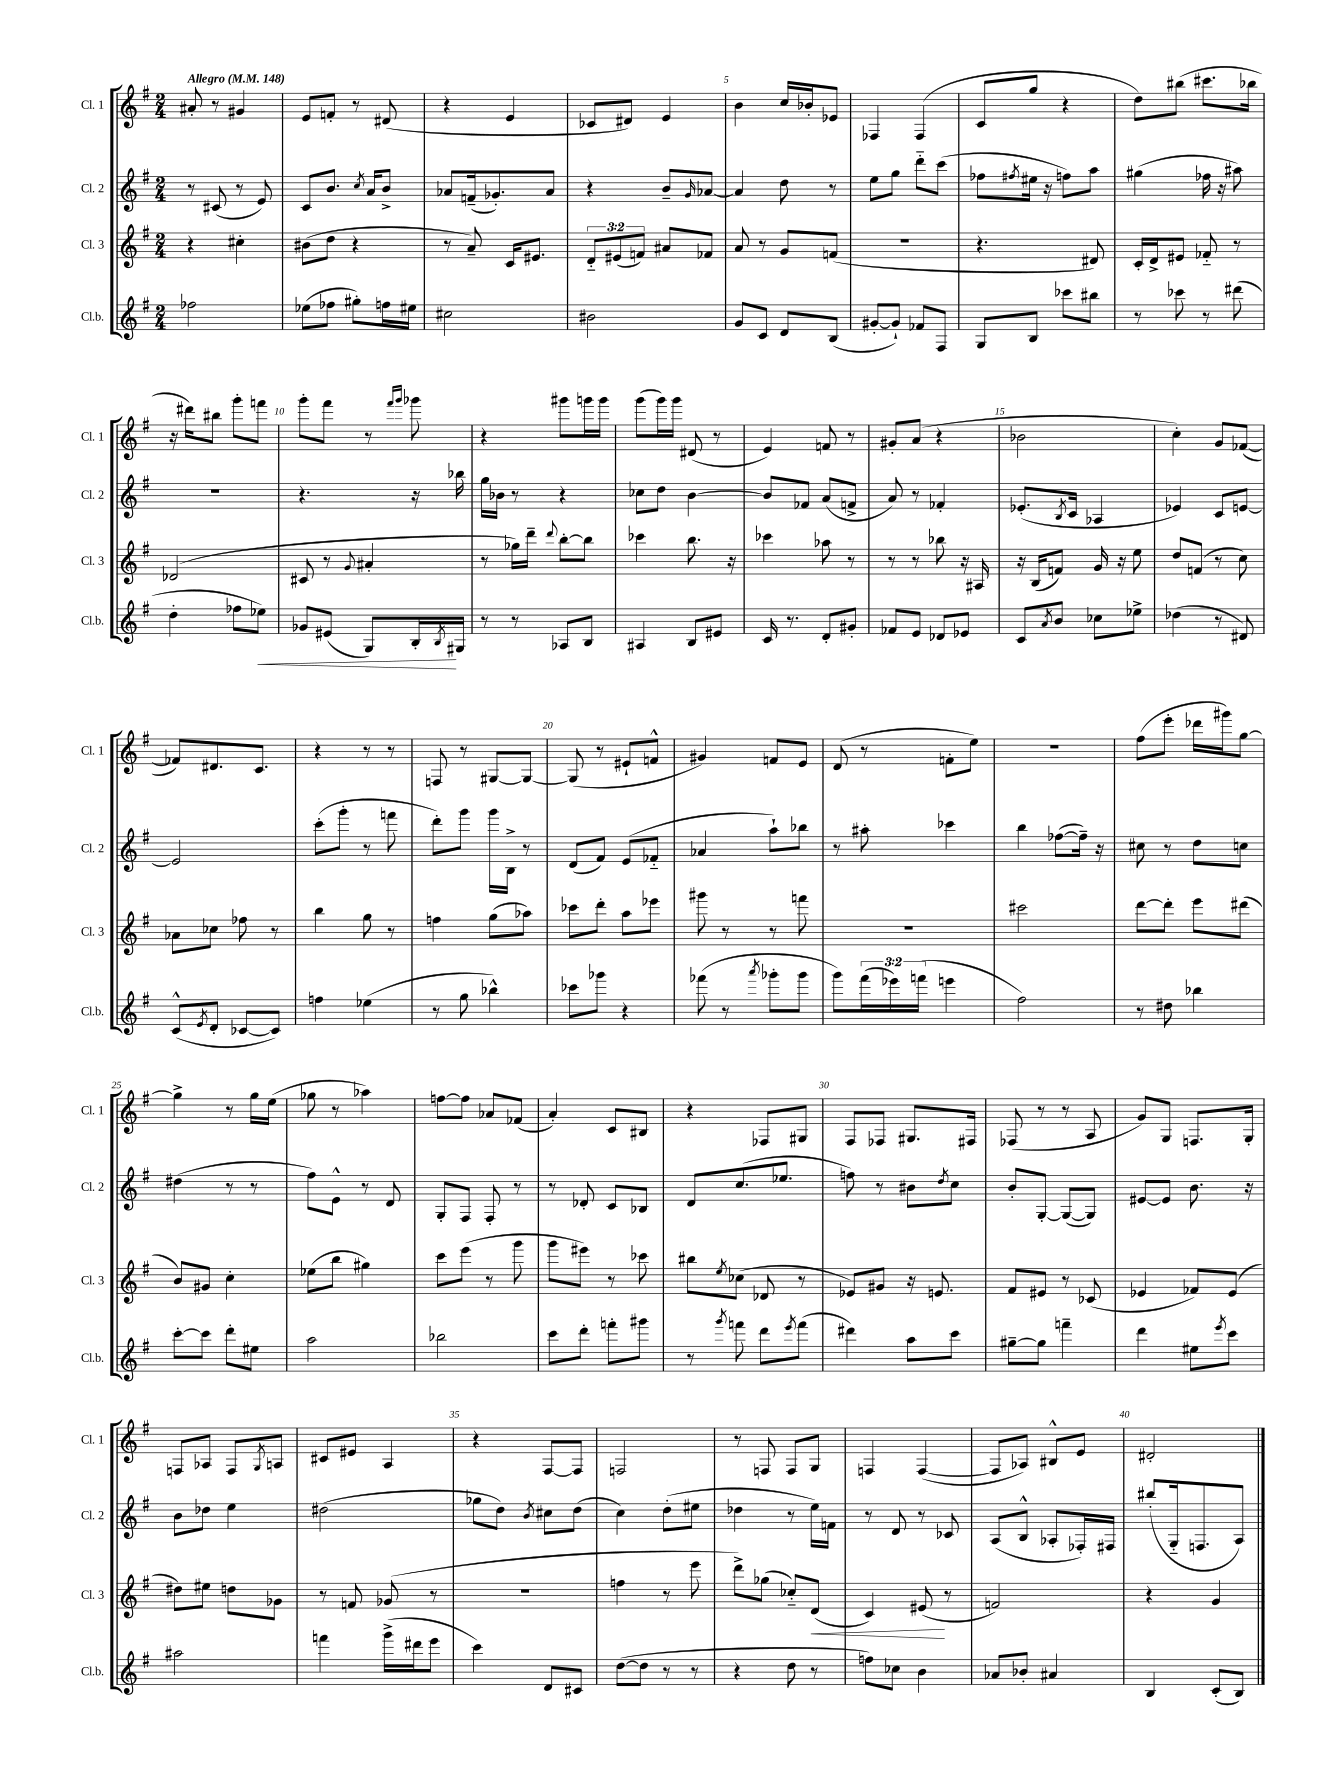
<<
\new StaffGroup <<
\new Staff = "s0" \with { instrumentName = "Cl. 1" shortInstrumentName = "Cl. 1" } {
    \clef treble \key g \major \numericTimeSignature \time 2/4 \tempo "Allegro" 4 = 148
    ais'8-. r8 gis'4 |
    e'8 f'8-. r8 dis'8( |
    r4 e'4 |
    ces'8 dis'8) e'4 |
    b'4 c''16 bes'16-. ees'8 |
    fes4 fes4( |
    c'8 g''8 r4 |
    d''8) bis''8( cis'''8. bes''16 |
    r16 dis'''16) bis''8 g'''8-. f'''8 |
    g'''8-. fis'''8 r8 \grace { fis'''16 g'''16 } ges'''8 |
    r4 gis'''8 g'''16 g'''16 |
    g'''8( g'''16) g'''16 dis'8( r8 |
    e'4) f'8 r8 |
    gis'8-. a'8( r4 |
    bes'2 |
    c''4-.) g'8 fes'8~( |
    fes'8) dis'8. c'8. |
    r4 r8 r8 |
    f8 r8 gis8~ gis8~ |
    gis8( r8 eis'8-! f'8-^ |
    gis'4) f'8 e'8 |
    d'8( r8 f'8-. e''8) |
    r2 |
    fis''8( e'''8-. des'''16 gis'''16) g''8~ |
    g''4-> r8 g''16 e''16( |
    ges''8 r8 aes''4) |
    f''8~ f''8 aes'8 fes'8( |
    a'4-.) c'8 bis8 |
    r4 fes8 gis8 |
    fis8 fes8 gis8. fis16 |
    fes8( r8 r8 a8 |
    g'8) g8 f8. g16-. |
    f8 aes8 f8 \acciaccatura { g8 } a8 |
    cis'8 eis'8 a4 |
    r4 fis8~ fis8 |
    f2 |
    r8 f8 f8 g8 |
    f4 f4~( |
    f8 aes8) bis8-^ e'8 |
    dis'2-. \bar "|." |
}
\new Staff = "s1" \with { instrumentName = "Cl. 2" shortInstrumentName = "Cl. 2" } {
    \clef treble \key g \major \numericTimeSignature \time 2/4
    r8 cis'8( r8 e'8) |
    c'8 b'8. \acciaccatura { c''8 } a'16 b'8-> |
    aes'8 f'16--( ges'8.-.) aes'8 |
    r4 b'8-- \grace { g'16 } aes'8~ |
    aes'4 d''8 r8 |
    e''8 g''8 d'''8-_ c'''8( |
    fes''8 \acciaccatura { fis''8 } eis''16 r16 f''8) a''8 |
    gis''4( fes''16 r16 ais''8) |
    R2 |
    r4. r16 bes''16 |
    g''16 bes'16 r8 r4 |
    ces''8 d''8 b'4~ |
    b'8 fes'8 a'8( f'8-> |
    a'8) r8 fes'4-. |
    ees'8.-.( \acciaccatura { b8 } c'16 aes4 |
    ees'4) c'8 e'8~ |
    e'2 |
    c'''8-.( g'''8-. r8 f'''8 |
    d'''8-.) g'''8 g'''16 b16-> r8 |
    d'8( fis'8) e'8( fes'8-_ |
    aes'4 a''8-!) bes''8 |
    r8 ais''8-. ces'''4 |
    b''4 fes''8~( fes''16--) r16 |
    cis''8 r8 d''8 c''8 |
    dis''4( r8 r8 |
    fis''8) e'8-^ r8 d'8 |
    g8-. fis8 fis8-. r8 |
    r8 des'8-. c'8 bes8 |
    d'8 c''8.( ees''8. |
    f''8) r8 bis'8 \acciaccatura { d''8 } c''8 |
    b'8-. g8~-. g8~( g8) |
    eis'8~ eis'8 b'8. r16 |
    b'8 des''8 e''4 |
    dis''2( |
    ges''8 d''8) \acciaccatura { b'8 } cis''8 d''8( |
    c''4) d''8-.( eis''8 |
    des''4 r8 e''16) f'16 |
    r8 d'8 r8 ces'8 |
    a8( b8-^ aes8-. fes16-.) fis16 |
    bis''8-.( g16-_ f8. a8) \bar "|." |
}
\new Staff = "s2" \with { instrumentName = "Cl. 3" shortInstrumentName = "Cl. 3" } {
    \clef treble \key g \major \numericTimeSignature \time 2/4 \override Staff.TupletNumber.text = #tuplet-number::calc-fraction-text
    r4 cis''4-. |
    bis'8( d''8 r4 |
    r8 a'8--) c'16 eis'8. |
    \tuplet 3/2 { d'8-_ eis'8( f'8) } ais'8 fes'8 |
    a'8 r8 g'8 f'8( |
    r2 |
    r4. dis'8) |
    c'16-. d'16-> eis'8 fes'8-_ r8 |
    des'2( |
    cis'8 r8 \appoggiatura { g'8 } ais'4-. |
    r8 ges''16) d'''16-- \appoggiatura { d'''8 } b''8~-. b''8 |
    ces'''4 b''8. r16 |
    ces'''4 aes''8 r8 |
    r8 r8 bes''8 r16 ais16 |
    r16 b16( f'8) g'16 r16 e''8 |
    d''8 f'8( r8 c''8) |
    aes'8 ces''8 fes''8 r8 |
    b''4 g''8 r8 |
    f''4 g''8( aes''8) |
    ces'''8 d'''8-. a''8 ees'''8 |
    gis'''8 r8 r8 f'''8 |
    R2 |
    cis'''2 |
    d'''8~ d'''8-. e'''8 dis'''8( |
    b'8) gis'8 c''4-. |
    ees''8( b''8 gis''4) |
    c'''8 e'''8( r8 g'''8 |
    g'''8 eis'''8) r8 ces'''8 |
    bis''8 \acciaccatura { e''8 } ces''8( des'8 r8 |
    ees'8) gis'8 r16 e'8. |
    fis'8 eis'8 r8 ces'8( |
    ees'4 fes'8) ees'8( |
    dis''8) eis''8 d''8 ges'8 |
    r8 f'8 ges'8( r8 |
    R2 |
    f''4 r8 e'''8 |
    d'''8->) ges''8( ces''8-_) d'8\<( |
    c'4) eis'8\!( r8 |
    f'2) |
    r4 g'4 \bar "|." |
}
\new Staff = "s3" \with { instrumentName = "Cl.b." shortInstrumentName = "Cl.b." } {
    \clef treble \key g \major \numericTimeSignature \time 2/4 \override Staff.TupletNumber.text = #tuplet-number::calc-fraction-text
    fes''2 |
    ees''8( fes''8 gis''8-.) f''16 eis''16 |
    cis''2 |
    bis'2 |
    g'8 c'8 d'8 b8( |
    gis'8~-. gis'8-!) fes'8 fis8 |
    g8 b8 ces'''8 bis''8 |
    r8 ces'''8 r8 dis'''8( |
    d''4-. fes''8 ees''8\<) |
    ges'8 eis'8( g8) b16-.\! \acciaccatura { b8 } gis16 |
    r8 r8 aes8 b8 |
    ais4 b8 eis'8 |
    c'16 r8. d'8-. gis'8-. |
    fes'8 e'8 des'8 ees'8 |
    c'8 \acciaccatura { a'8 } b'8 ces''8 ees''8-> |
    des''4( r8 dis'8) |
    c'8-^( \acciaccatura { e'8 } d'8-. ces'8~ ces'8) |
    f''4 ees''4( |
    r8 g''8 bes''4-^) |
    ces'''8 ges'''8 r4 |
    fes'''8( r8 \acciaccatura { a'''8 } ges'''8-. ges'''8 |
    g'''8) \tuplet 3/2 { fis'''16( ees'''16) f'''16( } e'''4 |
    fis''2) |
    r8 dis''8 bes''4 |
    c'''8~-. c'''8 d'''8-. eis''8 |
    a''2 |
    bes''2 |
    c'''8 d'''8-. f'''8-. gis'''8 |
    r8 \acciaccatura { g'''8 } f'''8 d'''8 \acciaccatura { e'''8 } f'''8( |
    dis'''4) a''8 c'''8 |
    gis''8~-- gis''8 f'''4-- |
    d'''4 eis''8 \acciaccatura { e'''8 } c'''8 |
    ais''2 |
    f'''4 g'''16->( dis'''16 e'''8 |
    c'''4) d'8 cis'8 |
    d''8~( d''8 r8 r8 |
    r4 d''8 r8 |
    f''8) ces''8 b'4 |
    aes'8 bes'8-. ais'4 |
    b4 c'8-.( b8) \bar "|." |
}
>>
>>
\layout { \context { \Score \override BarNumber.break-visibility = ##(#f #t #t) barNumberVisibility = #(every-nth-bar-number-visible 5) } }
